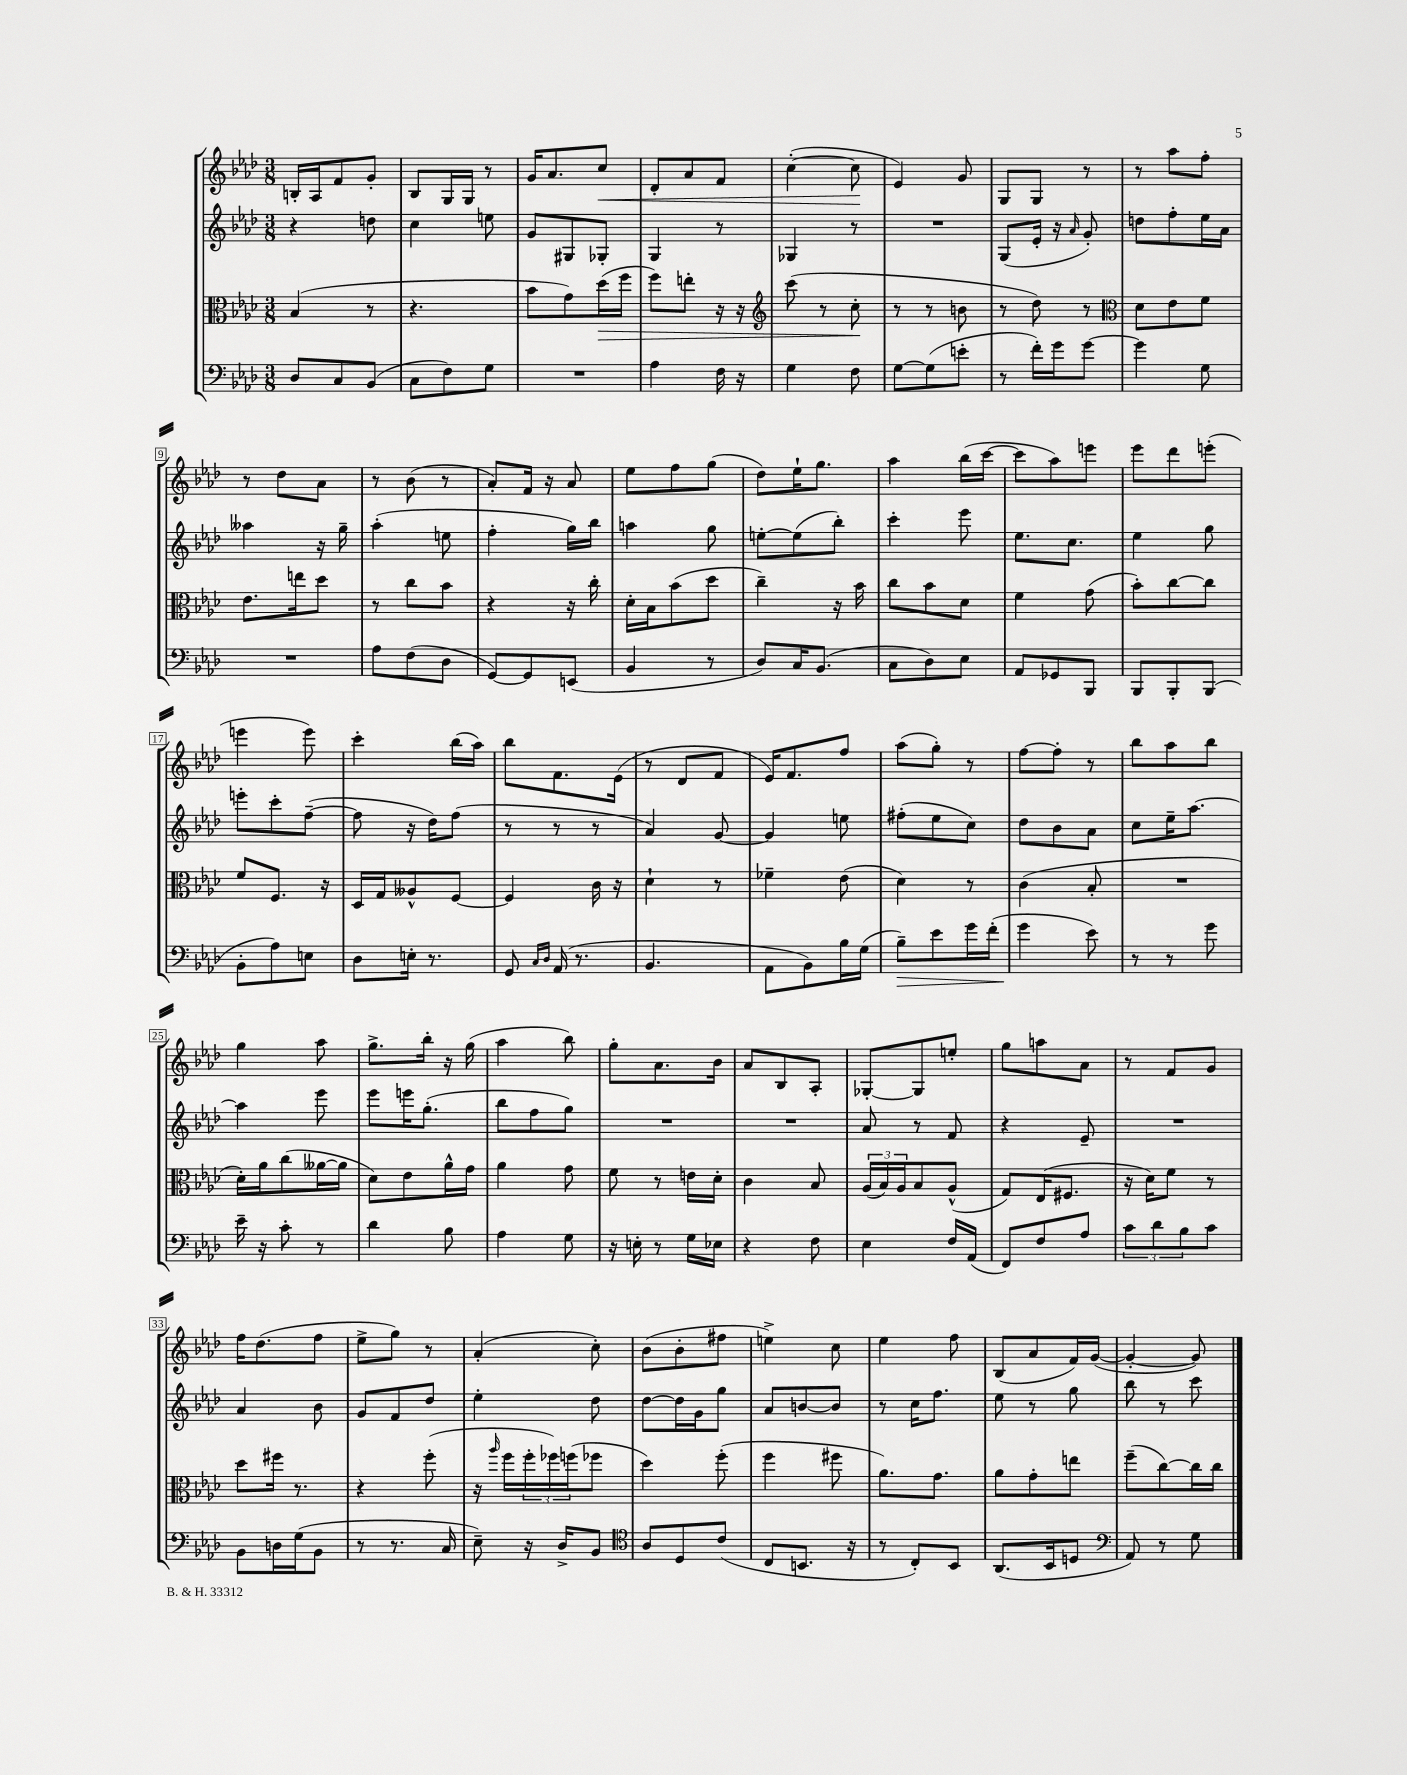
<<
\new StaffGroup <<
\new Staff = "s0" {
    \clef treble \key aes \major \numericTimeSignature \time 3/8
    b16-. aes16 f'8 g'8-. |
    bes8 g16 g16 r8 |
    g'16 aes'8. c''8\< |
    des'8-. aes'8 f'8 |
    c''4~-.( c''8\! |
    ees'4) g'8 |
    g8 g8 r8 |
    r8 aes''8 f''8-. |
    r8 des''8 aes'8 |
    r8 bes'8( r8 |
    aes'8-.) f'16 r16 aes'8 |
    ees''8 f''8 g''8( |
    des''8) ees''16-! g''8. |
    aes''4 bes''16( c'''16~ |
    c'''8 aes''8) e'''8 |
    ees'''8 des'''8 e'''8-.( |
    e'''4 e'''8) |
    c'''4-. bes''16( aes''16) |
    bes''8 f'8. ees'16( |
    r8 des'8 f'8 |
    ees'16) f'8. f''8 |
    aes''8( g''8-.) r8 |
    f''8~ f''8-. r8 |
    bes''8 aes''8 bes''8 |
    g''4 aes''8 |
    g''8.-> bes''16-. r16 g''16( |
    aes''4 bes''8) |
    g''8-. aes'8. bes'16 |
    aes'8 bes8 aes8-. |
    ges8~-. ges8 e''8-. |
    g''8 a''8 aes'8 |
    r8 f'8 g'8 |
    f''16 des''8.( f''8 |
    ees''8-> g''8) r8 |
    aes'4-.( c''8-.) |
    bes'8( bes'8-. fis''8 |
    e''4->) c''8 |
    ees''4 f''8 |
    bes8( aes'8 f'16) g'16~( |
    g'4~-. g'8) \bar "|." |
}
\new Staff = "s1" {
    \clef treble \key aes \major \numericTimeSignature \time 3/8
    r4 d''8 |
    c''4 e''8 |
    g'8 gis8 ges8-. |
    g4 r8 |
    ges4 r8 |
    R4. |
    g8( ees'16-. r16 \grace { aes'16 } g'8-.) |
    d''8 f''8-. ees''16 aes'16 |
    aeses''4 r16 g''16-- |
    aes''4-.( e''8 |
    f''4-. g''16) bes''16 |
    a''4 g''8 |
    e''8~-. e''8( bes''8-.) |
    c'''4-. ees'''8 |
    ees''8. c''8. |
    ees''4 g''8 |
    e'''8-. c'''8-. f''8~--( |
    f''8 r16 des''16) f''8( |
    r8 r8 r8 |
    aes'4) g'8~ |
    g'4 e''8 |
    fis''8-.( ees''8 c''8) |
    des''8 bes'8 aes'8 |
    c''8 ees''16-- aes''8.~ |
    aes''4 ees'''8 |
    ees'''8 e'''16 g''8.-.( |
    bes''8 f''8 g''8) |
    R4. |
    R4. |
    aes'8 r8 f'8 |
    r4 ees'8-- |
    R4. |
    aes'4 bes'8 |
    g'8 f'8 des''8 |
    ees''4-. des''8 |
    des''8~ des''16 g'16 g''8 |
    aes'8 b'8~ b'8 |
    r8 c''16 f''8. |
    ees''8 r8 g''8 |
    bes''8 r8 c'''8 \bar "|." |
}
\new Staff = "s2" {
    \clef alto \key aes \major \numericTimeSignature \time 3/8
    bes4( r8 |
    r4. |
    bes'8 g'8) des''16\>( f''16 |
    f''8) e''8-. r16 r16 |
    \clef treble c'''8( r8 c''8-.\! |
    r8 r8 b'8 |
    r8 des''8) r8 |
    \clef alto des'8 ees'8 f'8 |
    ees'8. e''16 des''8 |
    r8 c''8 bes'8 |
    r4 r16 c''16-. |
    des'16-. bes16 bes'8( des''8 |
    c''4--) r16 bes'16 |
    c''8 bes'8 des'8 |
    f'4 g'8( |
    bes'8-.) c''8~ c''8 |
    f'8 f8. r16 |
    des16 g16 aeses8-^ f8~ |
    f4 c'16 r16 |
    des'4-! r8 |
    fes'4-- ees'8( |
    des'4) r8 |
    c'4( bes8-. |
    R4. |
    des'16-.) aes'16 c''8( aeses'16~ aeses'16 |
    des'8) ees'8 aes'16-^ g'16 |
    aes'4 g'8 |
    f'8 r8 e'16 des'16-. |
    c'4 bes8 |
    \tuplet 3/2 { aes16( bes16) aes16 } bes8 aes8-^( |
    g8) ees16( fis8. |
    r16 des'16) f'8 r8 |
    des''8 fis''16 r8. |
    r4 f''8-.( |
    r16 \grace { aes''16 } f''16 \tuplet 3/2 { f''16-. fes''16) f''16( } fes''8 |
    des''4) f''8-.( |
    f''4 fis''8 |
    aes'8.) g'8. |
    aes'8 g'8-. e''8 |
    f''8--( c''8~) c''16 c''16 \bar "|." |
}
\new Staff = "s3" {
    \clef bass \key aes \major \numericTimeSignature \time 3/8
    des8 c8 bes,8( |
    c8 f8) g8 |
    R4. |
    aes4 f16 r16 |
    g4 f8 |
    g8~ g8( e'8-. |
    r8 f'16-.) g'16 g'8~ |
    g'4 g8 |
    R4. |
    aes8 f8( des8 |
    g,8~) g,8 e,8( |
    bes,4 r8 |
    des8) c16 bes,8.( |
    c8 des8) ees8 |
    aes,8 ges,8 bes,,8 |
    bes,,8 bes,,8-. bes,,8( |
    bes,8-. aes8) e8 |
    des8 e16-. r8. |
    g,8 \grace { c16 des16 } aes,16( r8. |
    bes,4. |
    aes,8 bes,8) bes16 g16( |
    bes8--\>) ees'8 g'16 f'16-.( |
    g'4\! ees'8) |
    r8 r8 g'8 |
    ees'16-- r16 c'8-. r8 |
    des'4 bes8 |
    aes4 g8 |
    r16 e16-. r8 g16 ees16 |
    r4 f8 |
    ees4 f16 aes,16( |
    f,8) f8 aes8 |
    \tuplet 3/2 { c'8 des'8 bes8 } c'8 |
    bes,8 d16 g16( bes,8 |
    r8 r8. c16 |
    ees8--) r16 des16-> bes,8 |
    \clef tenor aes8 des8 c'8( |
    c8 b,8. r16 |
    r8 c8-.) bes,8 |
    aes,8.( bes,16 d8 |
    \clef bass aes,8) r8 g8 \bar "|." |
}
>>
>>
\layout { \context { \Score \override BarNumber.stencil = #(make-stencil-boxer 0.1 0.3 ly:text-interface::print) } }
